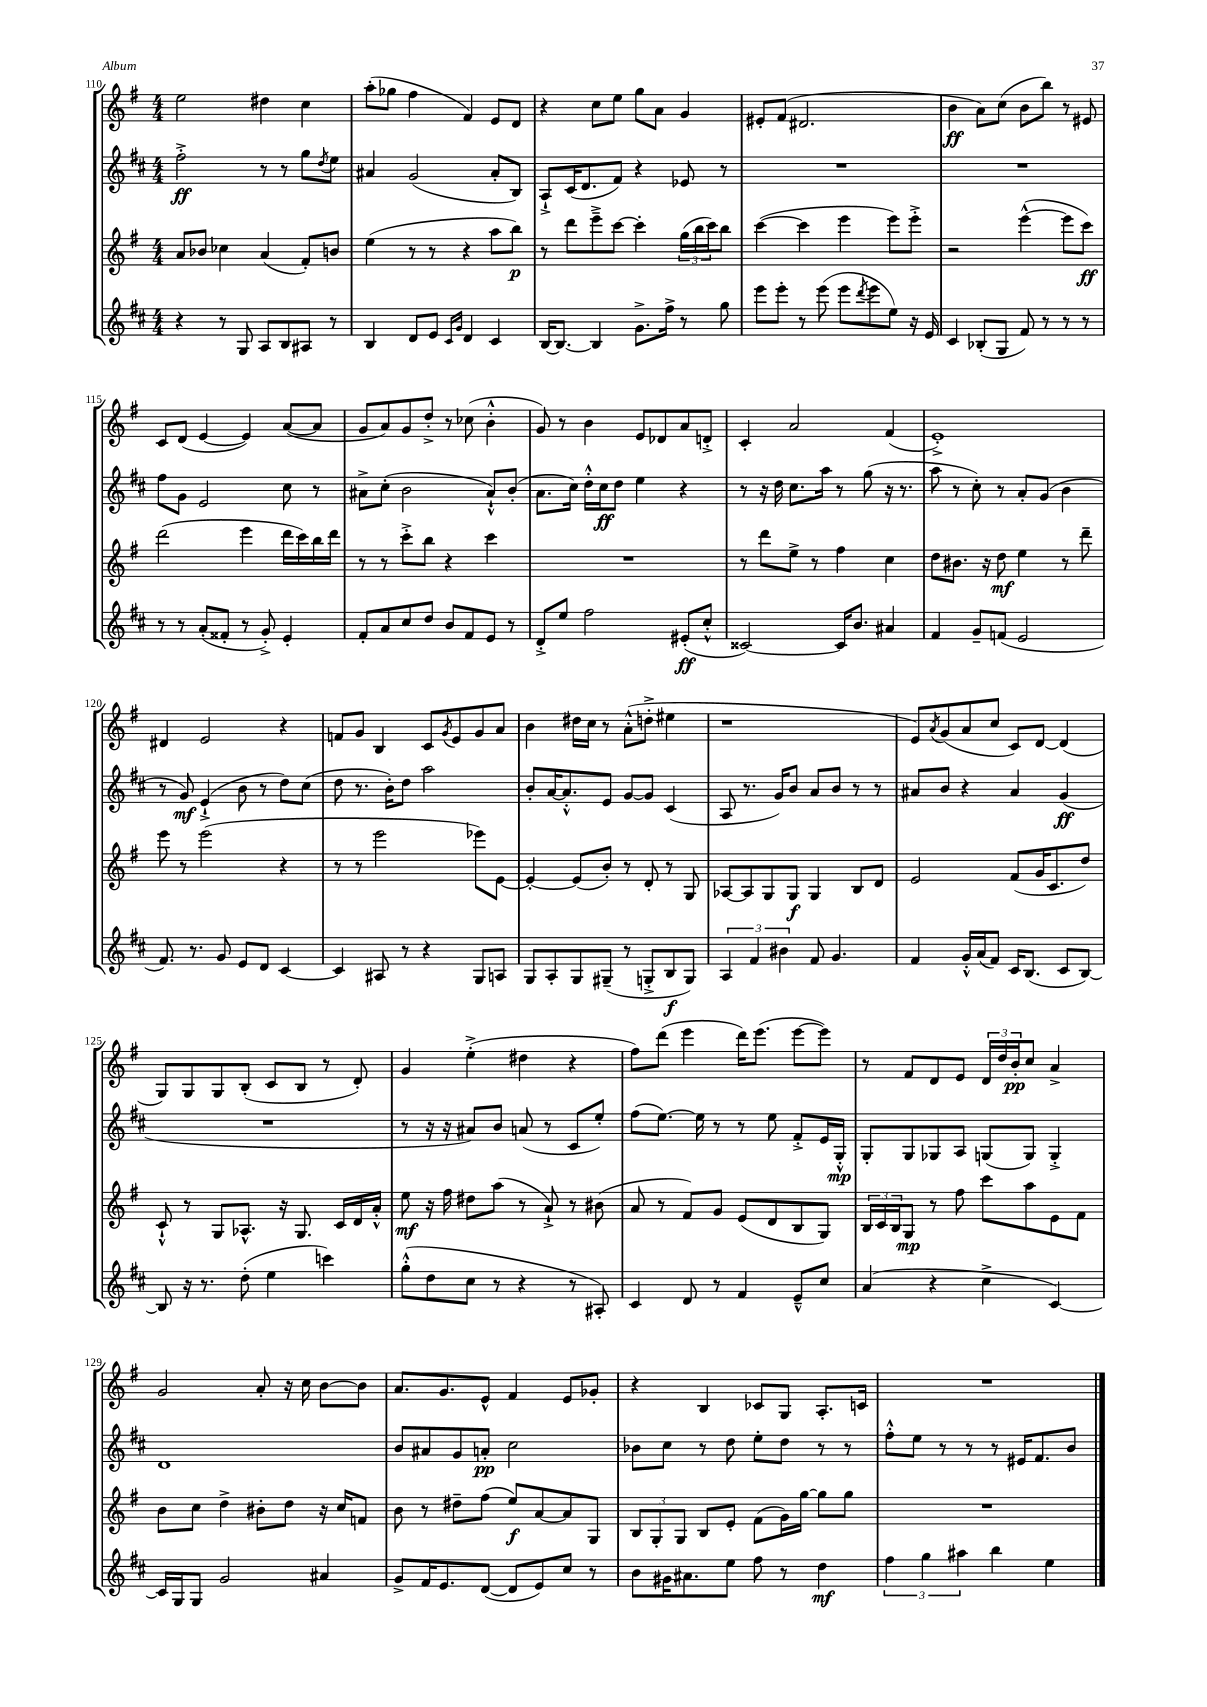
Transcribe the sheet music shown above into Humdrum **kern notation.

**kern	**kern	**kern	**kern
*staff4	*staff3	*staff2	*staff1
*clefG2	*clefG2	*clefG2	*clefG2
*k[f#c#]	*k[f#]	*k[f#c#]	*k[f#]
*M4/4	*M4/4	*M4/4	*M4/4
4r	8a	2ff#'^	2ee
.	8b-	.	.
8r	4cc-	.	.
8G	.	.	.
8A	(4a	8r	4dd#
8B	.	8r	.
8A#	8f#')	8gg	4cc
.	.	8qdd	.
8r	8b	8ee	.
=	=	=	=
4B	(4ee	4a#	(8aa'
.	.	.	8gg-
8d	8r	(2g	4ff#
8e	8r	.	.
16qqc#	.	.	.
16qqg	.	.	.
4d	4r	.	4f#)
4c#	8aa	8a#'	8e
.	8bb)	8B)	8d
=	=	=	=
[16B	8r	8A`^	4r
8.B_	.	.	.
.	8ddd	(16c#	.
.	.	8.d	.
4B]	8eee~^	.	8cc
.	[8ccc	8f#)	8ee
8.g^	4ccc']	4r	8gg
.	.	.	8a
16ff#^	.	.	.
8r	(24gg	8e-	4g
.	24bb	.	.
.	24ccc)	.	.
8gg	8bb	8r	.
=	=	=	=
8eee	([4ccc	1r	8e#'
8eee'	.	.	(8f#
8r	4ccc]	.	2.d#
(8eee	.	.	.
8eee	4eee	.	.
8qddd	.	.	.
8eee	.	.	.
8ee)	8eee)	.	.
16r	8eee'^	.	.
16e	.	.	.
=	=	=	=
4c#	2r	1r	4b
(8B-'	.	.	8a)
8G	.	.	(8cc
8f#)	([4eee^^	.	8b
8r	.	.	8bb)
8r	8eee]	.	8r
8r	8ccc)	.	8e#
=	=	=	=
8r	(2ddd	8ff#	8c
8r	.	8g	(8d
(8a'	.	2e	[4e
8f##'	.	.	.
8r	4eee	.	4e])
8g'^)	.	.	.
4e'	16ddd	8cc#	([8a
.	16ccc)	.	.
.	16bb	8r	8a]
.	16ddd	.	.
=	=	=	=
8f#'	8r	8a#^	8g
8a	8r	(8cc#'	8a)
8cc#	8ccc'^	2b	8g
8dd	8bb	.	8dd'^
8b	4r	.	8r
8f#	.	.	(8cc-
8e	4ccc	8a#`^^)	4b'^^
8r	.	(8b'	.
=	=	=	=
8d'^	1r	8.a	8g)
8ee	.	.	8r
.	.	16cc#)	.
2ff#	.	16dd'^^	4b
.	.	16cc#	.
.	.	8dd	.
.	.	4ee	8e
.	.	.	8d-
(8e#'	.	4r	8a
8cc#'^^	.	.	8d'^
=	=	=	=
[2c##)	8r	8r	4c'
.	8ddd	16r	.
.	.	16dd	.
.	8ee^	8.cc#	2a
.	8r	.	.
.	.	16aa	.
16c##]	4ff#	8r	.
8.b	.	.	.
.	.	(8gg	.
4a#	4cc	16r	(4f#
.	.	8.r	.
=	=	=	=
4f#	8dd	8aa	1e'^)
.	8.b#	8r	.
8g~	.	8cc#')	.
.	16r	.	.
(8f	8dd	8r	.
2e	4ee	8a'	.
.	.	(8g	.
.	8r	4b	.
.	8ddd~	.	.
=	=	=	=
8.f#)	8eee	8r	4d#
.	8r	8g)	.
8.r	.	.	.
.	(2eee	(4e`^	2e
8g	.	.	.
8e	.	8b	.
8d	.	8r	.
[4c#	4r	8dd)	4r
.	.	(8cc#	.
=	=	=	=
4c#]	8r	8dd	8f
.	8r	8.r	8g
8A#	2eee	.	4B
.	.	16b')	.
8r	.	8dd	.
4r	.	2aa	8c
.	.	.	8qg
.	.	.	8e
8G	8eee-)	.	8g
8A	[8e	.	8a
=	=	=	=
8G	4e'_	8b'	4b
8A'	.	[16a	.
.	.	8.a'^^]	.
8G	(8e]	.	16dd#
.	.	.	16cc
(8G#~	8b')	8e	8r
8r	8r	[8g	(8a'^^
8G'^	8d'	8g]	8dd'^
8B	8r	(4c#	4ee#
8G)	8G	.	.
=	=	=	=
6A	[8A-	8A	1r
.	8A-]	8.r	.
6f#	.	.	.
.	8G	.	.
.	.	16g)	.
6b#	.	.	.
.	8G	8b	.
8f#	4G	8a	.
4.g	.	8b	.
.	8B	8r	.
.	8d	8r	.
=	=	=	=
4f#	2e	8a#	8e)
.	.	.	8qa
.	.	8b	(8g
16g'^^	.	4r	8a
(16a	.	.	.
8f#)	.	.	8cc
16c#	(8f#	4a#	8c)
(8.B	.	.	.
.	16g	.	[8d
.	8.c	.	.
8c#	.	(4g	(4d]
[8B)	8dd)	.	.
=	=	=	=
8B]	8c`^^	1r	8G)
16r	8r	.	8G
8.r	.	.	.
.	8G	.	8G
(8dd'	8.A-^^	.	(8B'
4ee	.	.	8c
.	16r	.	.
.	8.G	.	8B
4ccc)	.	.	8r
.	16c	.	.
.	16d	.	8d')
.	16a'^^	.	.
=	=	=	=
(8gg'^^	8ee	8r	4g
8dd	16r	16r	.
.	16ff#	16r	.
8cc#	8dd#	8a#)	(4ee'^
8r	(8aa	8b	.
4r	8r	(8a	4dd#
.	8a`^)	8r	.
8r	8r	8c#	4r
8A#')	(8b#	8ee')	.
=	=	=	=
4c#	8a	(8ff#	8ff#)
.	8r	[8.ee)	(8ddd
8d	8f#)	.	4eee
.	.	16ee]	.
8r	8g	8r	.
4f#	(8e	8r	16ddd)
.	.	.	(8.eee
.	8d	8ee	.
8e~^^	8B	8f#'^	[8eee
8cc#	8G)	16e	8eee])
.	.	16G'^^	.
=	=	=	=
(4a	24B	8G'	8r
.	24c	.	.
.	24B	.	.
.	8G	8G	8f#
4r	8r	8G-	8d
.	8ff#	8A	8e
4cc#^	8ccc	(8G	24d
.	.	.	24dd
.	.	.	24b'
.	8aa	8G)	8cc
[4c#)	8e	4G'^	4a^
.	8f#	.	.
=	=	=	=
16c#]	8b	1d	2g
16G	.	.	.
8G	8cc	.	.
2g	4dd^	.	.
.	8b#'	.	8a'
.	8dd	.	16r
.	.	.	16cc
4a#	16r	.	[8b
.	16cc	.	.
.	8f	.	8b]
=	=	=	=
8g^	8b	8b	8.a
16f#	8r	8a#	.
8.e	.	.	8.g
.	8dd#~	8g	.
([8d	(8ff#	8a'	8e^^
8d]	8ee)	2cc#	4f#
8e)	[8a	.	.
8cc#	8a]	.	8e
8r	8G	.	8g-'
=	=	=	=
8b	12B	8b-	4r
.	12G'	.	.
16g#	.	8cc#	.
.	12G	.	.
8.a#	.	.	.
.	8B	8r	4B
8ee	8e'	8dd	.
8ff#	(8f#	8ee'	8c-
8r	16g)	8dd	8G
.	[16gg	.	.
4dd	8gg]	8r	8.A'
.	8gg	8r	.
.	.	.	16c
=	=	=	=
6ff#	1r	8ff#'^^	1r
.	.	8ee	.
6gg	.	.	.
.	.	8r	.
6aa#	.	.	.
.	.	8r	.
4bb	.	8r	.
.	.	16e#	.
.	.	8.f#	.
4ee	.	.	.
.	.	8b	.
==	==	==	==
*-	*-	*-	*-
